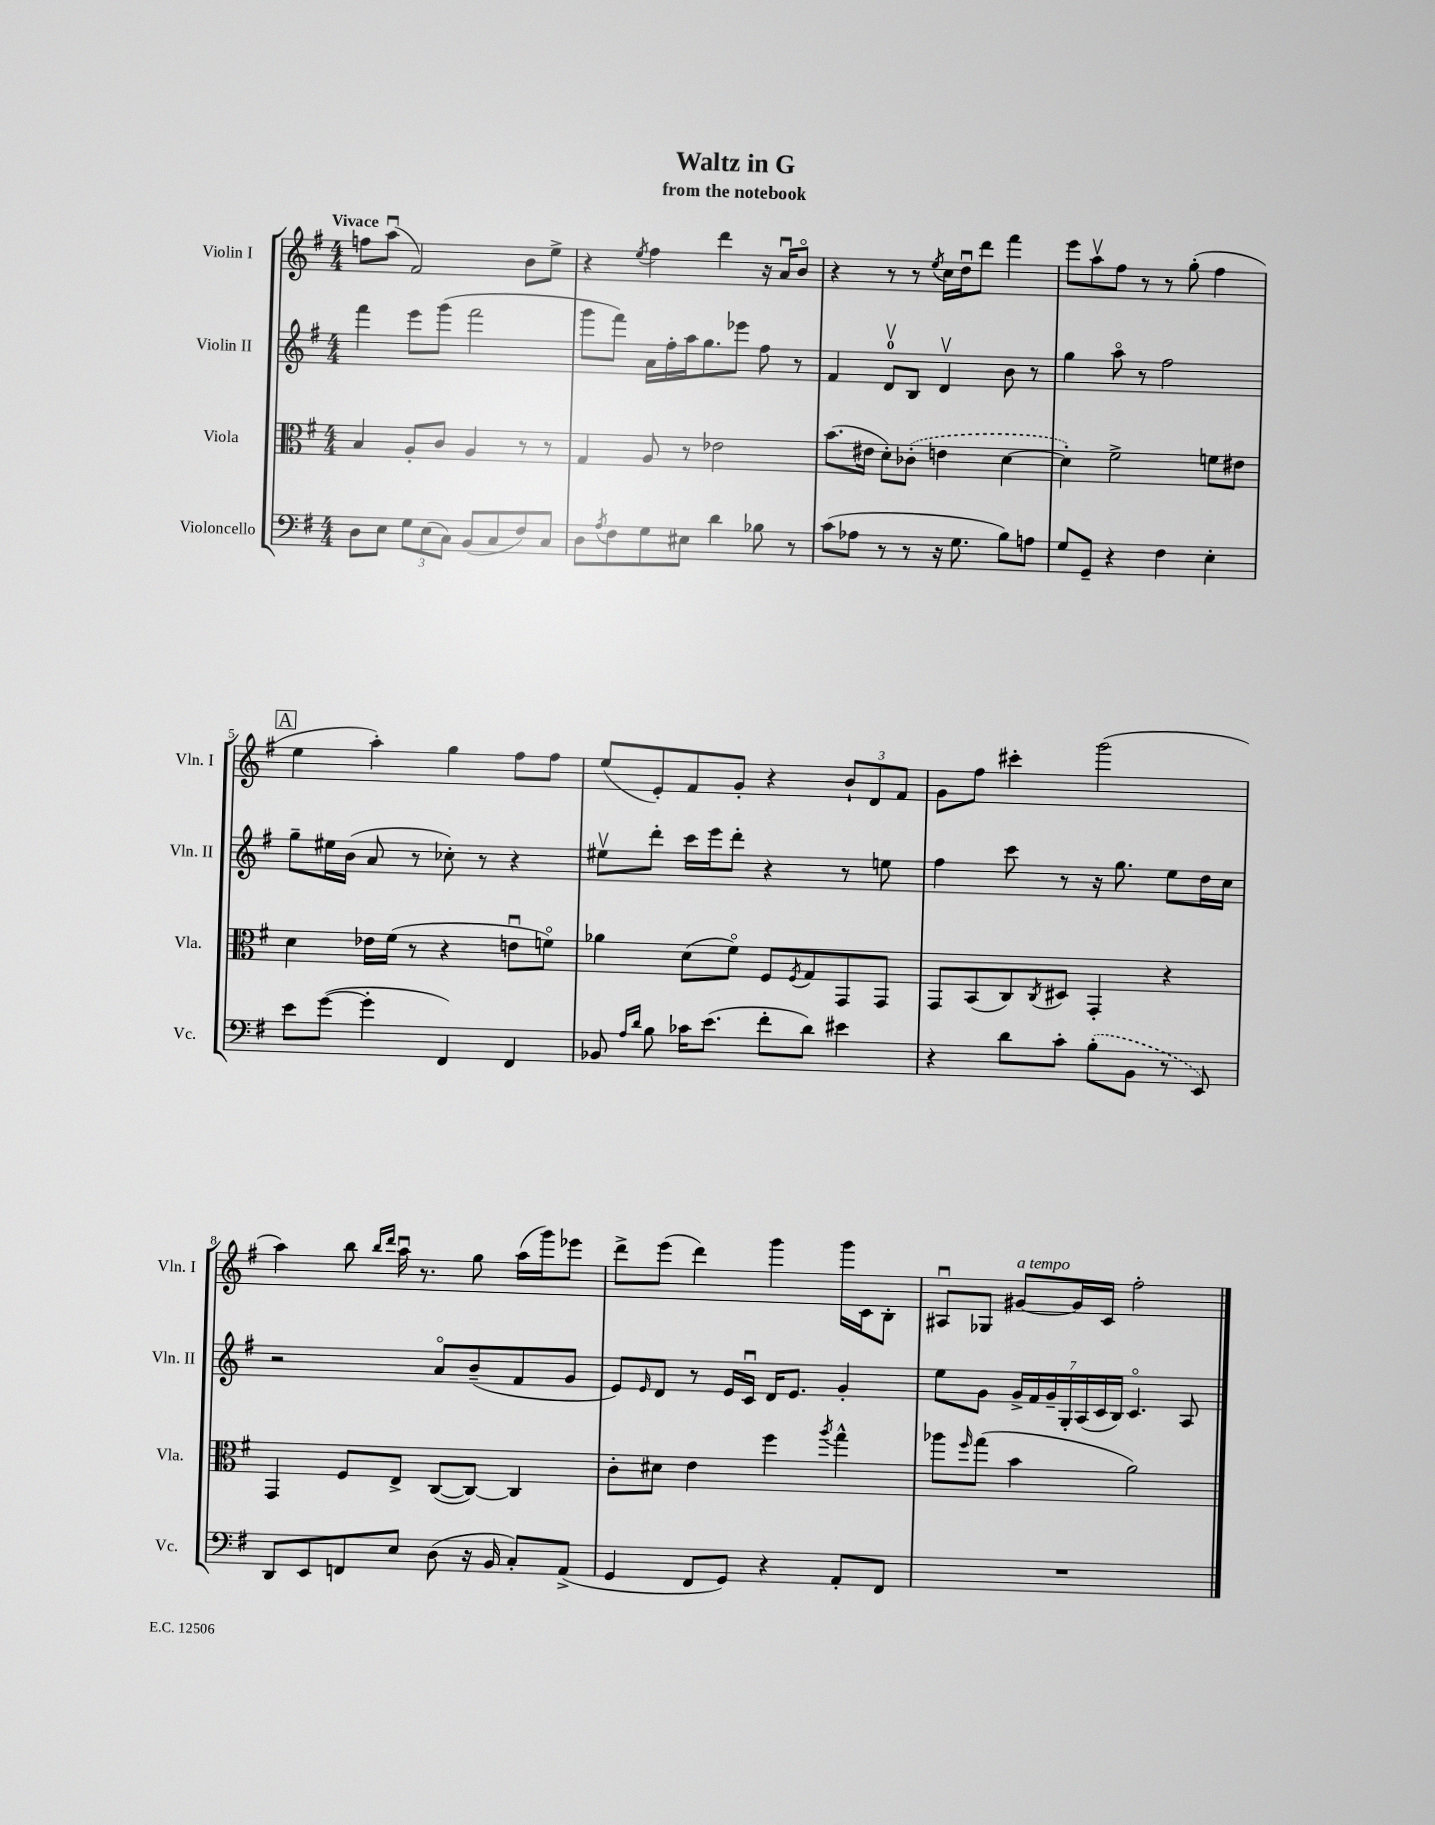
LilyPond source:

\header { title = "Waltz in G" subtitle = "from the notebook" }
<<
\new StaffGroup <<
\new Staff = "s0" \with { instrumentName = "Violin I" shortInstrumentName = "Vln. I" } {
    \clef treble \key g \major \numericTimeSignature \time 4/4 \tempo "Vivace"
    f''8 a''8\downbow( fis'2) b'8 e''8-> |
    r4 \acciaccatura { e''8 } fis''4 d'''4 r16 a'16\downbow b'8\flageolet |
    r4 r8 r8 \acciaccatura { e''8 } c''16 d''16\downbow d'''8 fis'''4 |
    e'''8 a''8\upbow fis''8 r8 r8 g''8-.( fis''4 |
    \mark \markup { \box "A" } e''4 a''4-.) g''4 fis''8 fis''8 |
    e''8( e'8-.) fis'8 g'8-. r4 \tuplet 3/2 { b'8-! d'8 fis'8 } |
    g'8 fis''8 cis'''4-. g'''2( |
    a''4) b''8 \grace { b''16 d'''16 } a''16\downbow r8. g''8 a''16( g'''16) ees'''8 |
    d'''8-> e'''8( d'''4) g'''4 g'''16 c'16 b8-. |
    ais8\downbow ges8 gis'8~^\markup { \italic "a tempo" } gis'16 c'16 fis''2-. \bar "|." |
}
\new Staff = "s1" \with { instrumentName = "Violin II" shortInstrumentName = "Vln. II" } {
    \clef treble \key g \major \numericTimeSignature \time 4/4
    fis'''4 e'''8 g'''8( fis'''2 |
    g'''8 fis'''8) a'16 fis''16-. a''16 g''8. ees'''8 fis''8 r8 |
    fis'4 d'8-0\upbow b8 d'4\upbow b'8 r8 |
    g''4 a''8\flageolet r8 fis''2 |
    \mark \markup { \box "A" } g''8-- eis''16 b'16( a'8 r8 ces''8-.) r8 r4 |
    eis''8\upbow d'''8-. c'''16 e'''16 d'''8-. r4 r8 e''8 |
    fis''4 c'''8 r8 r16 g''8. e''8 d''16 c''16 |
    r2 a'8\flageolet b'8--( fis'8 g'8 |
    e'8) \grace { e'16 } d'8 r8 e'16 c'16\downbow d'16 e'8. g'4-. |
    e''8 g'8 \tuplet 7/4 { g'16-> fis'16 g'16-- g16-. a16( c'16 b16) } c'4.\flageolet a8 \bar "|." |
}
\new Staff = "s2" \with { instrumentName = "Viola" shortInstrumentName = "Vla." } {
    \clef alto \key g \major \numericTimeSignature \time 4/4
    b4 a8-. c'8 a4 r8 r8 |
    g4 a8 r8 ees'2 |
    b'8.( eis'16 d'8-.) \once \slurDashed ces'8-.( e'4 d'4~ |
    d'4-.) fis'2-> f'8 eis'8 |
    \mark \markup { \box "A" } d'4 ees'16 fis'16( r8 r4 e'8\downbow f'8\flageolet) |
    aes'4 d'8( fis'8\flageolet) fis8 \acciaccatura { fis8 } g8 g,8 g,8 |
    g,8 b,8( c8) \acciaccatura { c8 } dis8 g,4-. r4 |
    g,4 fis8 e8-> c8~( c8~) c4 |
    c'8-. dis'8 e'4 fis''4 \acciaccatura { a''8 } g''4-^ |
    aes''8 \grace { fis''16 } g''8( b'4 a'2) \bar "|." |
}
\new Staff = "s3" \with { instrumentName = "Violoncello" shortInstrumentName = "Vc." } {
    \clef bass \key g \major \numericTimeSignature \time 4/4
    d8 e8 \tuplet 3/2 { g8 e8( c8) } b,8( c8 fis8) c8 |
    d8 \acciaccatura { a8 } fis8 g8 eis8 d'4 bes8 r8 |
    c'8( aes8 r8 r8 r16 g8. b8) a8 |
    g8 g,8-- r4 fis4 e4-. |
    \mark \markup { \box "A" } e'8 g'8~( g'4-. fis,4) fis,4 |
    bes,8 \grace { a16 d'16 } b8 ces'16 e'8.( fis'8-. d'8) eis'4 |
    r4 d'8 c'8-. \once \slurDashed b8-.( b,8 r8 e,8) |
    d,8 e,8 f,8 e8 d8( r16 b,16 c8-.) a,8->( |
    g,4 fis,8 g,8) r4 a,8-. fis,8 |
    R1 \bar "|." |
}
>>
>>
